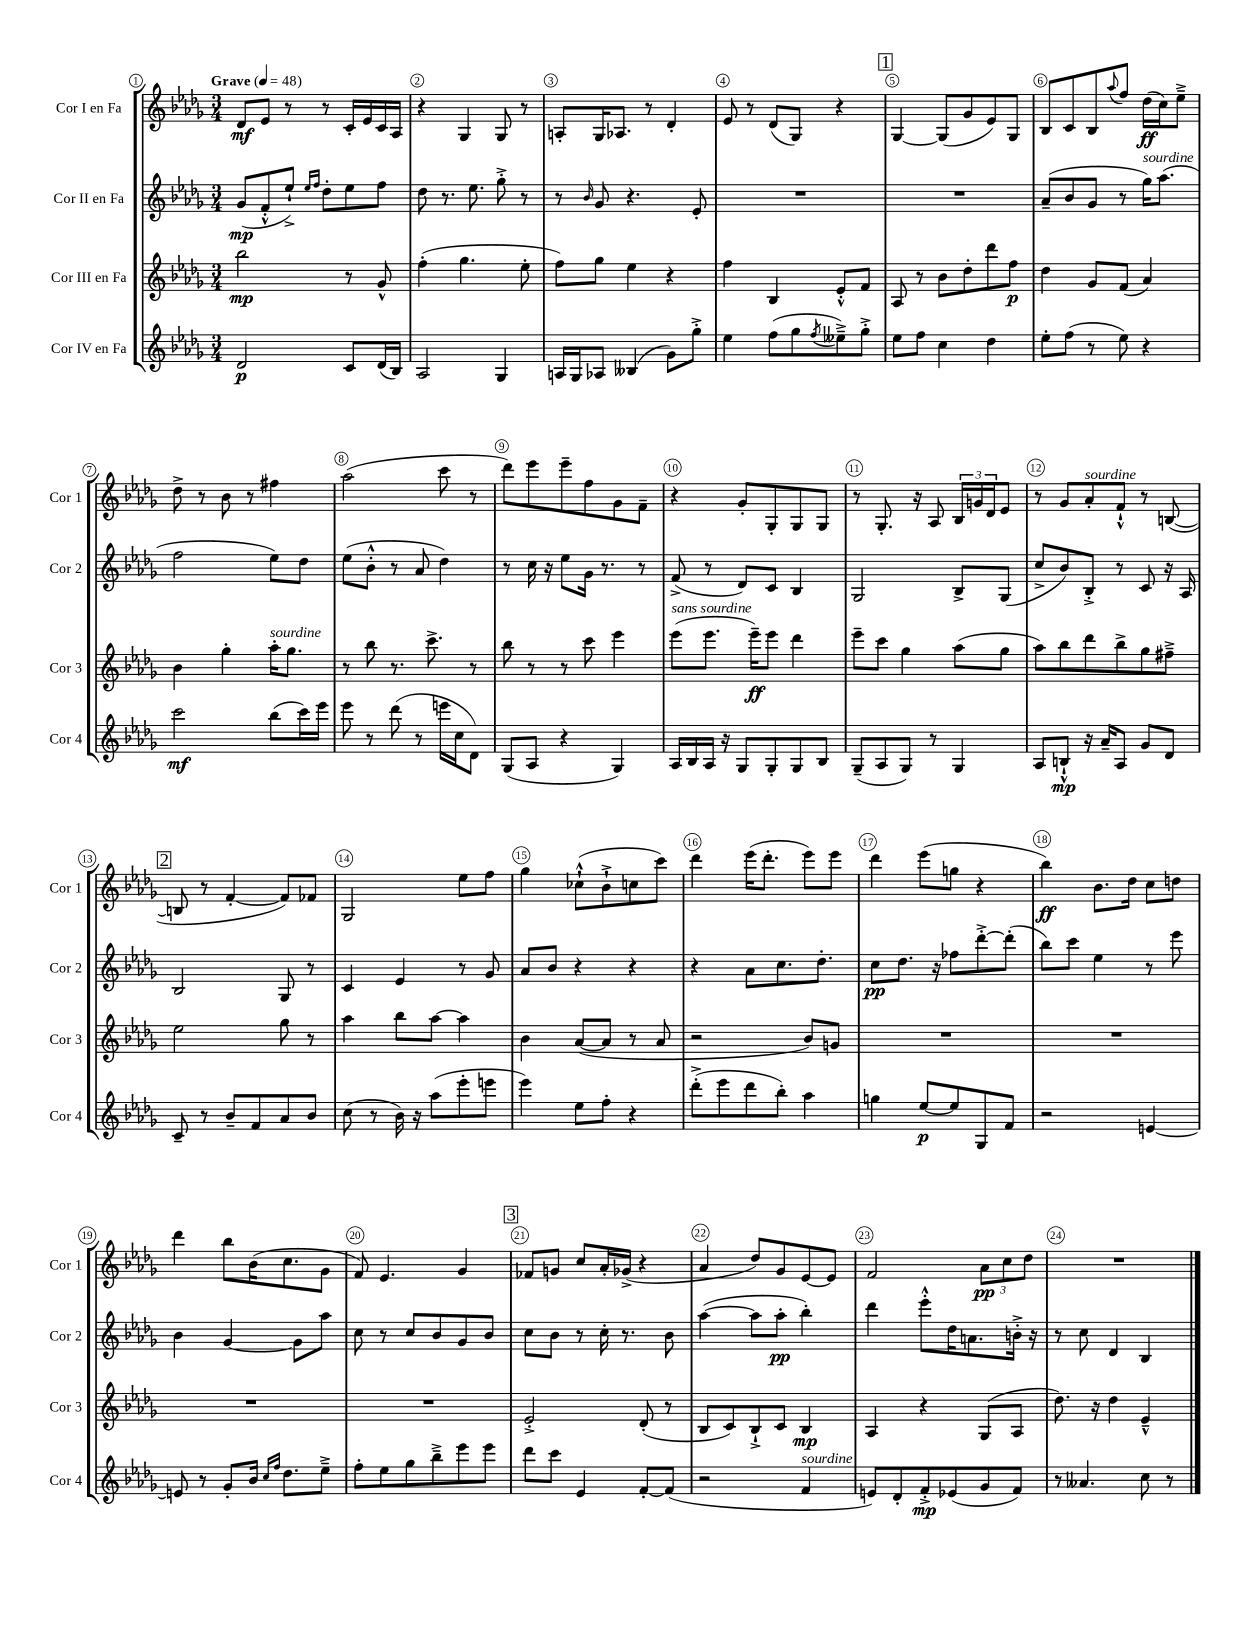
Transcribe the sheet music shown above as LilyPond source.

<<
\new StaffGroup <<
\new Staff = "s0" \with { instrumentName = "Cor I en Fa" shortInstrumentName = "Cor 1" } {
    \clef treble \key des \major \numericTimeSignature \time 3/4 \tempo "Grave" 4 = 48
    des'8\mf ees'8 r8 r8 c'16-. ees'16 c'16 aes16 |
    r4 ges4 ges8 r8 |
    a8-. ges16 aes8. r8 des'4-. |
    ees'8 r8 des'8( ges8) r4 |
    \mark \markup { \box "1" } ges4~ ges8( ges'8 ees'8) ges8 |
    bes8 c'8 bes8 \appoggiatura { aes''8 } f''8 des''16\ff( c''16) ees''8---> |
    des''8-> r8 bes'8 r8 fis''4 |
    aes''2( c'''8 r8 |
    des'''8) ees'''8 ees'''8-- f''8 ges'8 f'8-- |
    r4 ges'8-. ges8-. ges8 ges8 |
    r8 ges8.-. r16 aes8 \tuplet 3/2 { bes16 g'16 des'16 } ees'8 |
    r8 ges'8 aes'8-.^\markup { \italic "sourdine" } f'8-!-^ r8 b8~( |
    \mark \markup { \box "2" } b8 r8 f'4~-. f'8) fes'8 |
    ges2 ees''8 f''8 |
    ges''4 ces''8-!-^( bes'8-!-> c''8 c'''8) |
    des'''4 ees'''16( des'''8.-. ees'''8) ees'''8 |
    des'''4 ees'''8( g''8 r4 |
    bes''4\ff) bes'8. des''16 c''8 d''8 |
    des'''4 bes''8 bes'16( c''8. ges'8 |
    f'8) ees'4. ges'4 |
    \mark \markup { \box "3" } fes'8 g'8 c''8 aes'16-. ges'16->( r4 |
    aes'4 des''8) ges'8 ees'8~ ees'8 |
    f'2 \tuplet 3/2 { aes'8\pp c''8 des''8 } |
    R2. \bar "|." |
}
\new Staff = "s1" \with { instrumentName = "Cor II en Fa" shortInstrumentName = "Cor 2" } {
    \clef treble \key des \major \numericTimeSignature \time 3/4
    ges'8\mp( f'8-.-^ ees''8-!->) \grace { ees''16 f''16 } des''8-. ees''8 f''8 |
    des''8 r8. ees''8. ges''8-.-> r8 |
    r8 \grace { bes'16 } ges'8 r4. ees'8-. |
    R2. |
    \mark \markup { \box "1" } R2. |
    aes'8--( bes'8 ges'8 r8 ges''16^\markup { \italic "sourdine" }) aes''8.( |
    f''2 ees''8) des''8 |
    ees''8( bes'8-.-^ r8 aes'8 des''4) |
    r8 c''16 r16 ees''8 ges'16 r8. r8 |
    f'8->( r8 des'8) c'8 bes4 |
    ges2 bes8-> ges8( |
    c''8-> bes'8) bes8-.-> r8 c'8 r16 aes16 |
    \mark \markup { \box "2" } bes2 ges8 r8 |
    c'4 ees'4 r8 ges'8 |
    aes'8 bes'8 r4 r4 |
    r4 aes'8 c''8. des''8.-. |
    c''8\pp des''8. r16 fes''8 des'''8~-.-> des'''8-.( |
    bes''8) c'''8 ees''4 r8 ees'''8 |
    bes'4 ges'4~ ges'8 aes''8 |
    c''8 r8 c''8 bes'8 ges'8 bes'8 |
    \mark \markup { \box "3" } c''8 bes'8 r8 c''16-. r8. bes'8 |
    aes''4~( aes''8 aes''8-.\pp bes''4-.) |
    des'''4 ees'''8-.-^ des''16 a'8. b'16-.-> r16 |
    r8 c''8 des'4 bes4 \bar "|." |
}
\new Staff = "s2" \with { instrumentName = "Cor III en Fa" shortInstrumentName = "Cor 3" } {
    \clef treble \key des \major \numericTimeSignature \time 3/4
    bes''2\mp r8 ges'8-^ |
    f''4-.( ges''4. ees''8-. |
    f''8) ges''8 ees''4 r4 |
    f''4 bes4 ees'8-.-^ f'8 |
    \mark \markup { \box "1" } aes8 r8 bes'8 des''8-. des'''8 f''8\p |
    des''4 ges'8 f'8( aes'4) |
    bes'4 ges''4-. aes''16-.^\markup { \italic "sourdine" } ges''8. |
    r8 bes''8 r8. c'''8.-> r8 |
    bes''8 r8 r8 c'''8 ees'''4 |
    ees'''8^\markup { \italic "sans sourdine" }( ees'''8. ees'''16--\ff) ees'''8 des'''4 |
    ees'''8-- c'''8 ges''4 aes''8( ges''8 |
    aes''8) bes''8 des'''8 bes''8-> ges''8 fis''8---> |
    \mark \markup { \box "2" } ees''2 ges''8 r8 |
    aes''4 bes''8 aes''8~ aes''4 |
    bes'4 aes'8~( aes'8 r8 aes'8 |
    r2 bes'8) g'8 |
    R2. |
    R2. |
    R2. |
    R2. |
    \mark \markup { \box "3" } ees'2-.-> des'8-.( r8 |
    bes8 c'8) bes8-!-> c'8 bes4\mp |
    aes4 r4 ges8( aes8 |
    des''8.) r16 des''4 ees'4---^ \bar "|." |
}
\new Staff = "s3" \with { instrumentName = "Cor IV en Fa" shortInstrumentName = "Cor 4" } {
    \clef treble \key des \major \numericTimeSignature \time 3/4
    des'2\p c'8 des'16( bes16) |
    aes2 ges4 |
    a16 ges16 aes8 beses4( ges'8) ges''8-.-> |
    ees''4 f''8( ges''8 \acciaccatura { f''8 } eeses''8--->) ges''8-.-> |
    \mark \markup { \box "1" } ees''8 f''8 c''4 des''4 |
    ees''8-. f''8( r8 ees''8) r4 |
    c'''2\mf bes''8( c'''16) ees'''16 |
    ees'''8 r8 des'''8( r8 e'''16 c''16 des'8) |
    ges8( aes8 r4 ges4) |
    aes16 bes16 aes16 r16 ges8 ges8-. ges8 bes8 |
    ges8--( aes8 ges8) r8 ges4 |
    aes8 b8-!-^\mp r16 aes'16-- aes8 ges'8 des'8 |
    \mark \markup { \box "2" } c'8-- r8 bes'8-- f'8 aes'8 bes'8 |
    c''8( r8 bes'16) r16 aes''8( ees'''8-. e'''8 |
    ees'''4) ees''8 f''8-. r4 |
    des'''8-.->( ees'''8 des'''8 bes''8-.) aes''4 |
    g''4 ees''8~\p ees''8 ges8 f'8 |
    r2 e'4~ |
    e'8 r8 ges'8-. bes'16 \grace { c''16 f''16 } des''8. ees''8---> |
    f''8-. ees''8 ges''8 bes''8---> ees'''8 ees'''8 |
    \mark \markup { \box "3" } des'''8 c'''8 ees'4 f'8~-. f'8( |
    r2 f'4^\markup { \italic "sourdine" } |
    e'8) des'8-. f'8-.->\mp ees'8( ges'8 f'8) |
    r8 aeses'4. c''8 r8 \bar "|." |
}
>>
>>
\layout { \context { \Score \override BarNumber.break-visibility = ##(#f #t #t) barNumberVisibility = #all-bar-numbers-visible \override BarNumber.stencil = #(make-stencil-circler 0.1 0.3 ly:text-interface::print) } }
